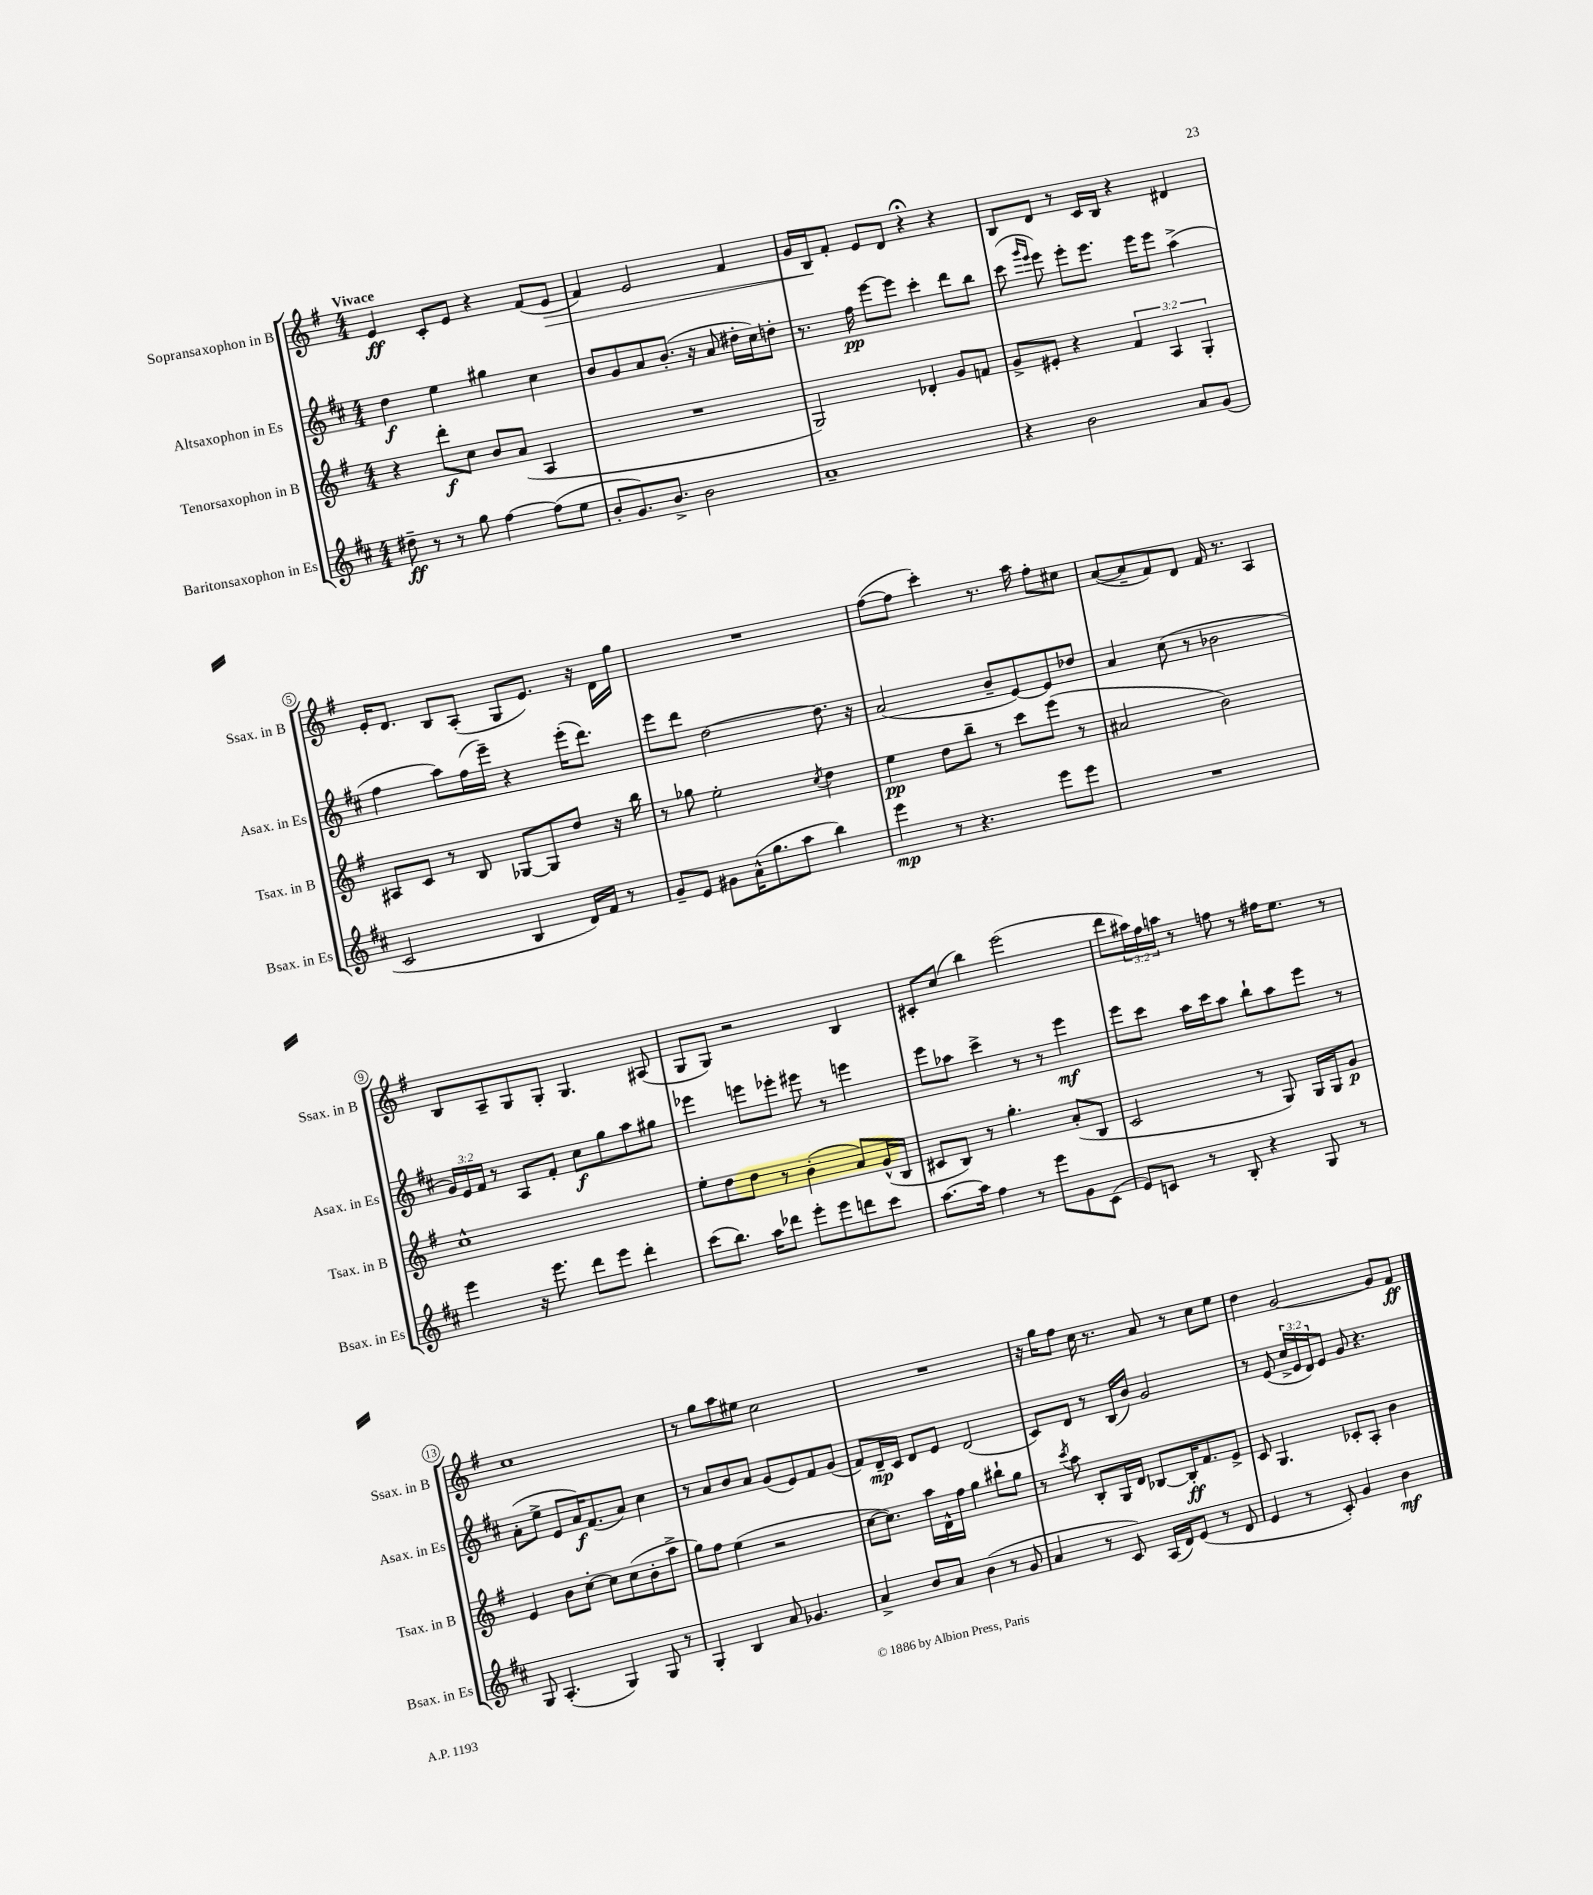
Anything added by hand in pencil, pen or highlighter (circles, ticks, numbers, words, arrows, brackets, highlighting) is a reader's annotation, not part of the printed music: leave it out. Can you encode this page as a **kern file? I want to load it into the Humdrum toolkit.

**kern	**kern	**kern	**kern
*staff4	*staff3	*staff2	*staff1
*clefG2	*clefG2	*clefG2	*clefG2
*k[f#c#]	*k[f#]	*k[f#c#]	*k[f#]
*M4/4	*M4/4	*M4/4	*M4/4
8dd#~	4r	4dd	4e
8r	.	.	.
8r	8ddd'	4ee	8c'
8gg	8cc	.	8e
[4ff#	8b	4gg#	4r
.	(8a	.	.
(8ff#]	4A	4cc#	(8f#
8ee	.	.	8e
=	=	=	=
8b'	1r	8b	4f#)
8.g)	.	8g	.
.	.	8a	2e
8.b^	.	.	.
.	.	(8.b'	.
2b	.	.	.
.	.	16r	.
.	.	8a	.
.	.	16dd#'	4f#
.	.	16cc#)	.
.	.	8dd'	.
=	=	=	=
1a~	2G)	8.r	16g
.	.	.	16B
.	.	.	8f#'
.	.	16ff#	.
.	.	[8eee	8e
.	.	8eee]	8d
.	4d-'	4ccc#'	4r;
.	8g	8ddd	4r
.	8f	8bb	.
=	=	=	=
4r	8g^	(8ccc#	8B
.	.	16qqggg	.
.	.	16qqeee	.
.	8e#'	8eee)	8d
2b	4r	8eee'	8r
.	.	8.eee	16c
.	.	.	16B
.	6f#	.	4r
.	.	16eee	.
.	.	8eee	.
.	6A	.	.
8a	.	(4aa^	4d#
.	6G'	.	.
(8g	.	.	.
=	=	=	=
2c#	8A#	4ff#	16e'
.	.	.	8.d
.	8c	.	.
.	8r	8aa)	8B
.	8B	(16ff#	(8A'
.	.	16eee~)	.
4B	[8G-	4r	8G
.	8G-]	.	8.e)
16d)	8dd	(16eee'	.
16f#	.	8.ddd)	16r
8r	16r	.	16d
.	16bb	.	16gg
=	=	=	=
8g~	8r	8eee	1r
8e	8gg-	8ddd	.
8g#	2ee'	[2dd	.
(16a^^	.	.	.
8.gg	.	.	.
8aa	.	.	.
.	8qcc	.	.
4bb)	4dd	8.dd]	.
.	.	16r	.
=	=	=	=
4eee	4ee	(2a	([8ff#
.	.	.	8ff#]
8r	8dd	.	4ccc')
4.r	8bb~	.	.
.	8r	8b~	8.r
.	8ccc	[8e)	.
.	.	.	16aa
8eee	(8eee	8e]	8ff#'
8eee	8r	8dd-	8cc#
=	=	=	=
1r	2a#	4a	([8a
.	.	.	8a~]
.	.	(8cc#	8f#)
.	.	8r	8d
.	2b)	2b-	16f#
.	.	.	8.r
.	.	.	4A
=	=	=	=
4eee	1cc^^	24g)	8B
.	.	24e	.
.	.	24f#	.
.	.	8r	8A~
16r	.	8A	8G
8.eee	.	.	.
.	.	8f#'	8G'
8ddd	.	8cc#	4.G
8eee	.	8gg	.
4ddd'	.	8aa	.
.	.	8gg#	(8A#
=	=	=	=
(8ccc#	8ee'	4eee-	8G
8.bb)	8dd	.	8G)
.	8dd	8eee	2r
16aa	.	.	.
8ddd-	8r	8eee-'	.
8eee'	(4b'	8eee#	.
8eee	.	8r	.
8ddd	8a)	4eee	4B
8ccc#	(16g^^	.	.
.	16B	.	.
=	=	=	=
[8.aa	8c#	8eee	8c#'
.	8B)	8aa-	(8cc
16aa]	.	.	.
4ff#	8r	4ccc#^	4bb)
.	4.gg'	.	.
8r	.	8r	(2eee
8eee	.	8r	.
8g	(8a'	4eee	.
(8c#	8B	.	.
=	=	=	=
8e)	2c	8eee	8ddd
8c	.	8ccc#	24aa#)
.	.	.	24ff#
.	.	.	24aa
8r	.	16aa	8r
.	.	16ccc#	.
8B'	.	8aa	8ff
4r	8r	8bb`	8r
.	8G)	8aa	16ff#
.	.	.	8.ee
8G	16G	8eee	.
.	16G	.	.
8r	8g	8r	8r
=	=	=	=
8G	4e	(8a'	1cc
(4.A'	.	8ee^	.
.	8b	8e	.
.	[8cc'	16a)	.
.	.	(8.f#	.
4G)	8cc]	.	.
.	(8cc	8a)	.
8G	8b'	4cc#	.
8r	8aa^	.	.
=	=	=	=
4G'	8gg)	8r	8r
.	8ff#	8a	8gg
4B	(4ee	8b	8aa
.	.	8a	8ee#
8a	2r	(8g	2cc
4.g-	.	8e)	.
.	.	8f#	.
.	.	(8g	.
=	=	=	=
4a^	[8cc	8f#)	1r
.	8.cc])	16d~	.
.	.	16c#	.
8b	.	8d	.
.	16aa	.	.
8a	16d^^	8e	.
.	16ff#	.	.
(4b	4gg	(2d	.
8r	8bb#`	.	.
8g	8gg	.	.
=	=	=	=
4a	8r	8c#)	16r
.	.	.	16gg
.	8qccc	.	.
.	8aa	8d	8ff#
8r	8B'	8r	16cc
.	.	.	8.r
8c#)	16G	(16B	.
.	16d	16b)	.
(16A	[8B-	2g	8a
16d)	.	.	.
(8e	16B-']	.	8r
.	8.f#	.	.
8r	.	.	8cc
8d	8e^	.	8ee
=	=	=	=
4e	8c	8r	4dd
.	4.G	(8e	.
8r	.	24cc#^	[2g
.	.	24e	.
.	.	24d)	.
8c#')	.	8e	.
4g	8c-'	8g	.
.	8A'	4.r	.
4b	4b	.	8g]
.	.	.	8f#
==	==	==	==
*-	*-	*-	*-
